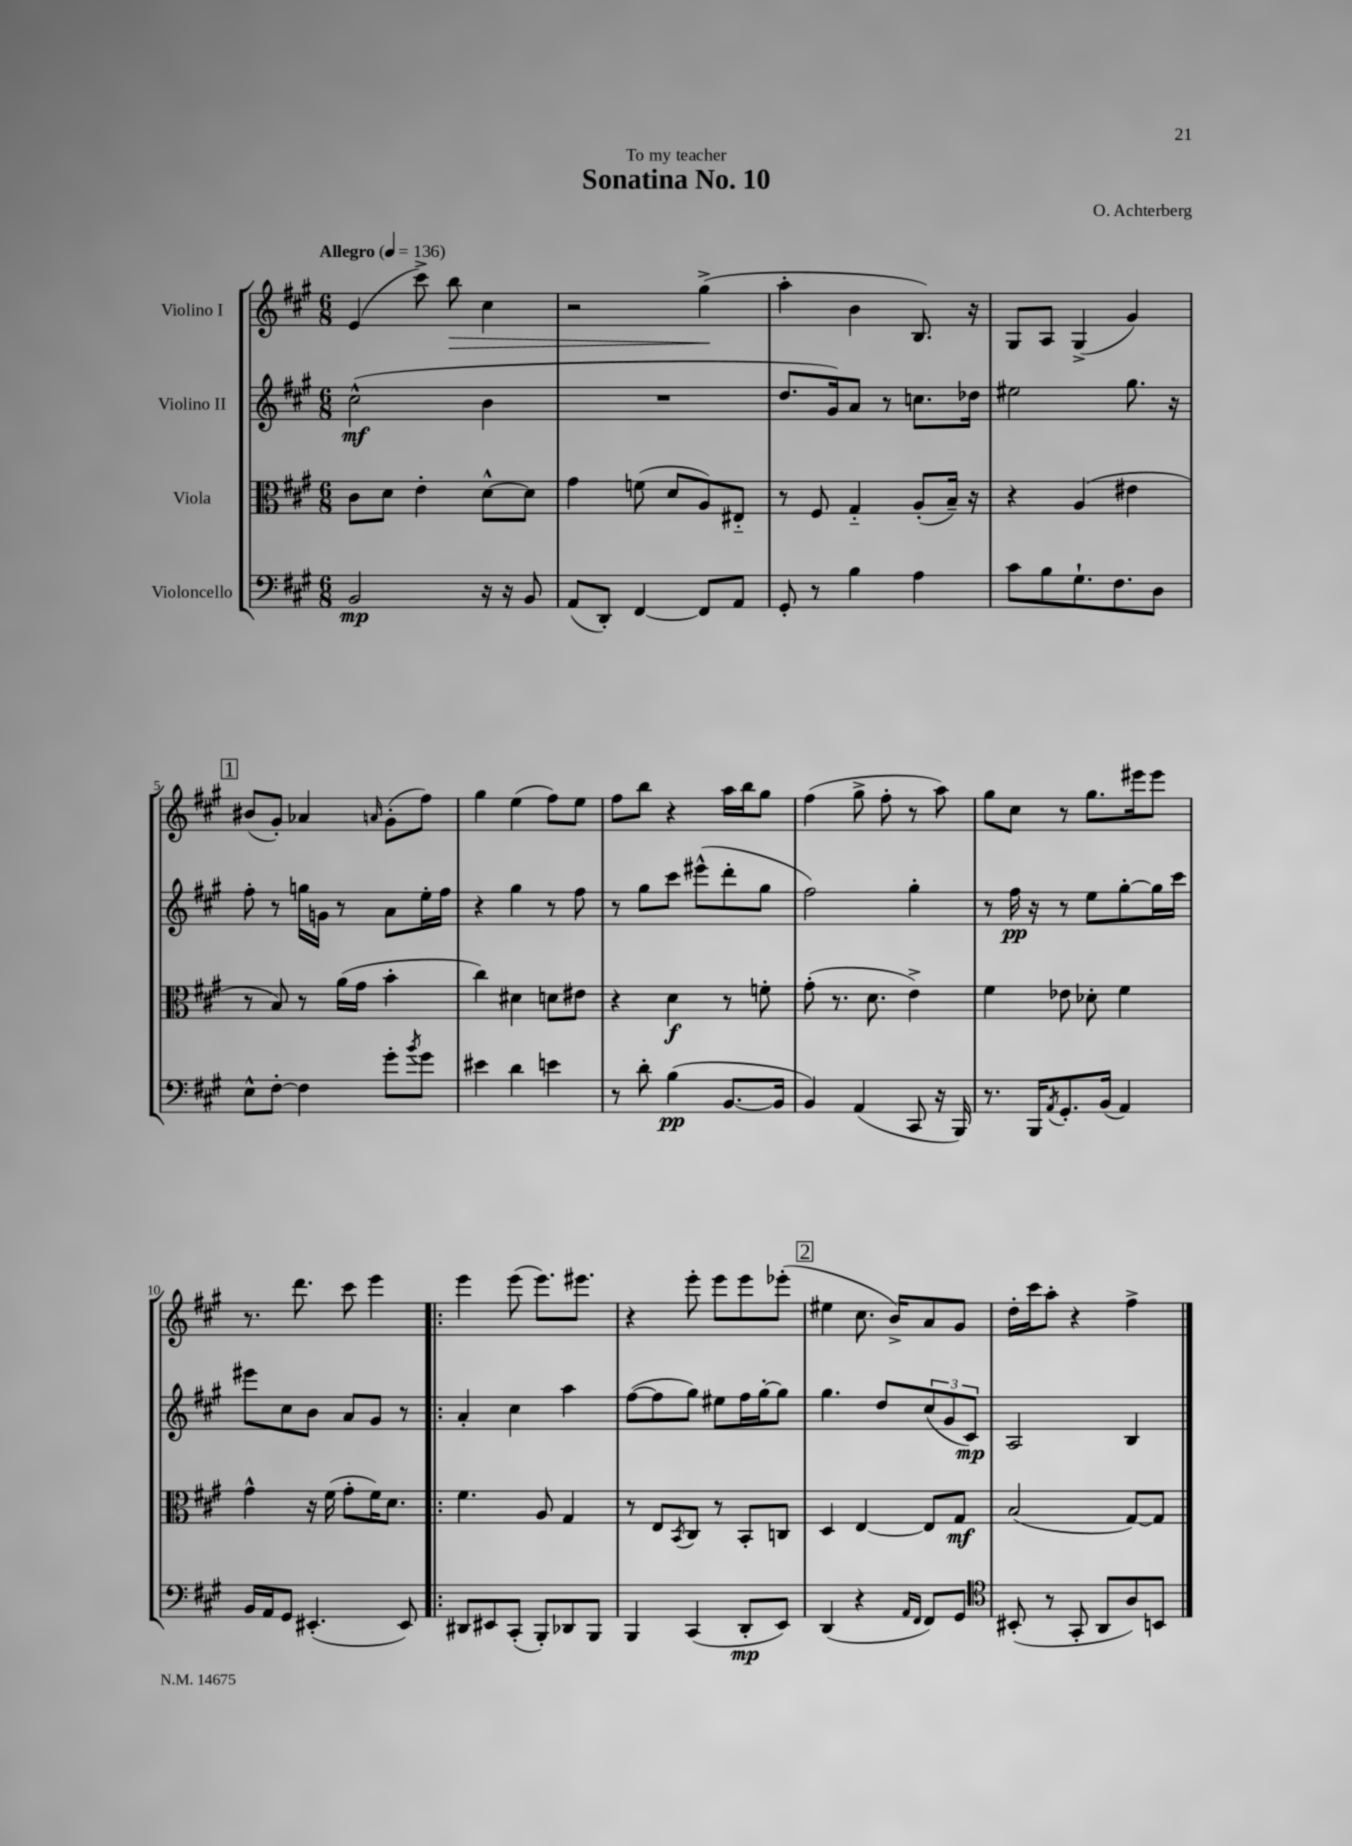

**kern	**dynam	**kern	**dynam	**kern	**dynam	**kern	**dynam
*part4	*part4	*part3	*part3	*part2	*part2	*part1	*part1
*staff4	*staff4	*staff3	*staff3	*staff2	*staff2	*staff1	*staff1
*I"Violoncello	*	*I"Viola	*	*I"Violino II	*	*I"Violino I	*
*clefF4	*	*clefC3	*	*clefG2	*	*clefG2	*
*k[f#c#g#]	*	*k[f#c#g#]	*	*k[f#c#g#]	*	*k[f#c#g#]	*
*M6/8	*	*M6/8	*	*M6/8	*	*M6/8	*
*MM136	*	*MM136	*	*MM136	*	*MM136	*
=1	=1	=1	=1	=1	=1	=1	=1
!	!	!	!	!	!	!LO:TX:a:B:t=Allegro	!
2BB/	mp	8c#\L	.	(2cc#^^\	mf	(4e/	.
.	.	8d\J	.	.	.	.	.
.	.	4e'\	.	.	.	8ccc#^\)	.
!	!	!	!	!	!	!	!LO:HP:b
.	.	.	.	.	.	8bb\	>
16r	.	[8d^^\L	.	4b\	.	4cc#\	.
16r	.	.	.	.	.	.	.
8BB/	.	8d\J]	.	.	.	.	.
=2	=2	=2	=2	=2	=2	=2	=2
(8AA/L	.	4g#\	.	2.r	.	2r	.
8DD'/J)	.	.	.	.	.	.	.
[4FF#/	.	(8fn\	.	.	.	.	.
.	.	8d/L	.	.	.	.	.
8FF#/L]	.	8A/)	.	.	.	(4gg#^\	.
8AA/J	.	8E#X/J	.	.	.	.	.
.	.	.	.	.	.	.	]
=3	=3	=3	=3	=3	=3	=3	=3
8GG#'/	.	8r	.	8.dd/L	.	4aa'\	.
8r	.	8F#/	.	.	.	.	.
.	.	.	.	16g#/k)	.	.	.
4B\	.	4G#/	.	8a/J	.	4b\	.
.	.	.	.	8r	.	.	.
4A\	.	(8A'/L	.	8.ccn\L	.	8.B/)	.
.	.	16B~/Jk)	.	.	.	.	.
.	.	16r	.	16dd-X\Jk	.	16r	.
=4	=4	=4	=4	=4	=4	=4	=4
8c#\L	.	4r	.	2ee#X\	.	8G#/L	.
8B\	.	.	.	.	.	8A/J	.
8.G#`\	.	(4A/	.	.	.	(4G#^/	.
8.F#\	.	.	.	.	.	.	.
.	.	4e#X\	.	8.gg#\	.	4g#/)	.
8D\J	.	.	.	.	.	.	.
.	.	.	.	16r	.	.	.
!!LO:LB:g=z
!!LO:REH:place=s1:t=1
=5	=5	=5	=5	=5	=5	=5	=5
8E^^\L	.	8r	.	8ff#'\	.	(8b#X/L	.
[8F#'\J	.	8B/)	.	8r	.	8g#'/J)	.
4F#\]	.	8r	.	16ggn\LL	.	4a-X/	.
.	.	.	.	16gn\JJ	.	.	.
.	.	(16a\LL	.	8r	.	.	.
.	.	16g#\JJ	.	.	.	.	.
.	.	.	.	.	.	16qqan/	.
8g#'\L	.	4b'\	.	8a\L	.	(8g#'\L	.
8qb/	.	.	.	.	.	.	.
8g#\J	.	.	.	16ee'\L	.	8ff#\J)	.
.	.	.	.	16ff#\JJ	.	.	.
=6	=6	=6	=6	=6	=6	=6	=6
4e#X\	.	4cc#\)	.	4r	.	4gg#\	.
4d\	.	4d#X\	.	4gg#\	.	(4ee\	.
4en\	.	8dn\L	.	8r	.	8ff#\L)	.
.	.	8e#X\J	.	8ff#\	.	8ee\J	.
=7	=7	=7	=7	=7	=7	=7	=7
8r	.	4r	.	8r	.	8ff#\L	.
8d'\	.	.	.	8gg#\L	.	8bb\J	.
(4B\	pp	4d\	f	8ccc#\J	.	4r	.
.	.	.	.	(8eee#X^^\L	.	.	.
[8.BB/L	.	8r	.	8ddd'\	.	16aa\LL	.
.	.	.	.	.	.	16bb\J	.
.	.	8fn'\	.	8gg#\J	.	8gg#\J	.
16BB/Jk]	.	.	.	.	.	.	.
=8	=8	=8	=8	=8	=8	=8	=8
4BB/)	.	(8g#'\	.	2ff#\)	.	(4ff#\	.
.	.	8.r	.	.	.	.	.
(4AA/	.	.	.	.	.	8gg#^\	.
.	.	8.d\	.	.	.	.	.
.	.	.	.	.	.	8ff#'\	.
8CC#/	.	4e^\)	.	4gg#'\	.	8r	.
16r	.	.	.	.	.	8aa\)	.
16BBB/)	.	.	.	.	.	.	.
=9	=9	=9	=9	=9	=9	=9	=9
8.r	.	4f#\	.	8r	.	8gg#\L	.
.	.	.	.	16ff#\	pp	8cc#\J	.
16BBB/KL	.	.	.	16r	.	.	.
8qAA/	.	.	.	.	.	.	.
8.GG#'/	.	8e-X\	.	8r	.	8r	.
.	.	8d-X'\	.	8ee\L	.	8.gg#\L	.
(16BB/Jk	.	.	.	.	.	.	.
4AA/)	.	4f#\	.	[8gg#'\	.	.	.
.	.	.	.	.	.	16eee#X\k	.
.	.	.	.	16gg#\L]	.	8eee#\J	.
.	.	.	.	16ccc#\JJ	.	.	.
!!LO:LB:g=z
=10	=10	=10	=10	=10	=10	=10	=10
16BB/LL	.	4g#^^\	.	8eee#X\L	.	8.r	.
16AA/J	.	.	.	.	.	.	.
8GG#/J	.	.	.	8cc#\	.	.	.
.	.	.	.	.	.	8.ddd\	.
(4.EE#X'/	.	16r	.	8b\J	.	.	.
.	.	(16f#\	.	.	.	.	.
.	.	8g#'\L	.	8a/L	.	8ccc#\	.
.	.	16f#\K)	.	8g#/J	.	4eee\	.
.	.	8.d\J	.	.	.	.	.
8EE#/)	.	.	.	8r	.	.	.
=11!|:	=11!|:	=11!|:	=11!|:	=11!|:	=11!|:	=11!|:	=11!|:
8DD#X/L	.	4.f#\	.	4a'/	.	4eee\	.
8EE#X/	.	.	.	.	.	.	.
(8CC#'/J	.	.	.	4cc#\	.	(8eee\	.
8BBB'/L)	.	8A/	.	.	.	8.eee\L)	.
8DD-X/	.	4G#/	.	4aa\	.	.	.
.	.	.	.	.	.	8.eee#X\J	.
8BBB/J	.	.	.	.	.	.	.
=12	=12	=12	=12	=12	=12	=12	=12
4BBB/	.	8r	.	([8ff#\L	.	4r	.
.	.	8E/L	.	8ff#\]	.	.	.
.	.	8qBB/	.	.	.	.	.
(4CC#/	.	8C#/J	.	8gg#\J)	.	8eee'\	.
.	.	8r	.	8ee#X\L	.	8eee\L	.
8DD'/L	mp	8BB'/L	.	16ff#\L	.	8eee\	.
.	.	.	.	[16gg#'\J	.	.	.
8EE/J)	.	8Cn/J	.	8gg#\J]	.	(8eee-X'\J	.
!!LO:REH:place=s1:t=2
=13	=13	=13	=13	=13	=13	=13	=13
(4DD/	.	4D/	.	4.gg#\	.	4ee#X\	.
4r	.	[4E/	.	.	.	8.cc#\	.
.	.	.	.	8dd/L	.	.	.
.	.	.	.	.	.	16b^/KL)	.
16qqAA/LL	.	.	.	.	.	.	.
16qqFF#/JJ	.	.	.	.	.	.	.
8FF#/L)	.	8E/L]	.	(12cc#/	.	8a/	.
.	.	.	.	12g#/	.	.	.
8GG#/J	.	8G#/J	mf	.	.	8g#/J	.
.	.	.	.	12c#/J)	mp	.	.
=14	=14	=14	=14	=14	=14	=14	=14
*clefC4	*	*	*	*	*	*	*
(8BB#X'/	.	(2B/	.	2A/	.	16dd'\LL	.
.	.	.	.	.	.	16ccc#\J	.
8r	.	.	.	.	.	8aa'\J	.
8GG#'/	.	.	.	.	.	4r	.
8AA/L	.	.	.	.	.	.	.
8A/)	.	[8G#/L)	.	4B/	.	4ff#^\	.
8BBn/J	.	8G#/J]	.	.	.	.	.
==	==	==	==	==	==	==	==
*-	*-	*-	*-	*-	*-	*-	*-
